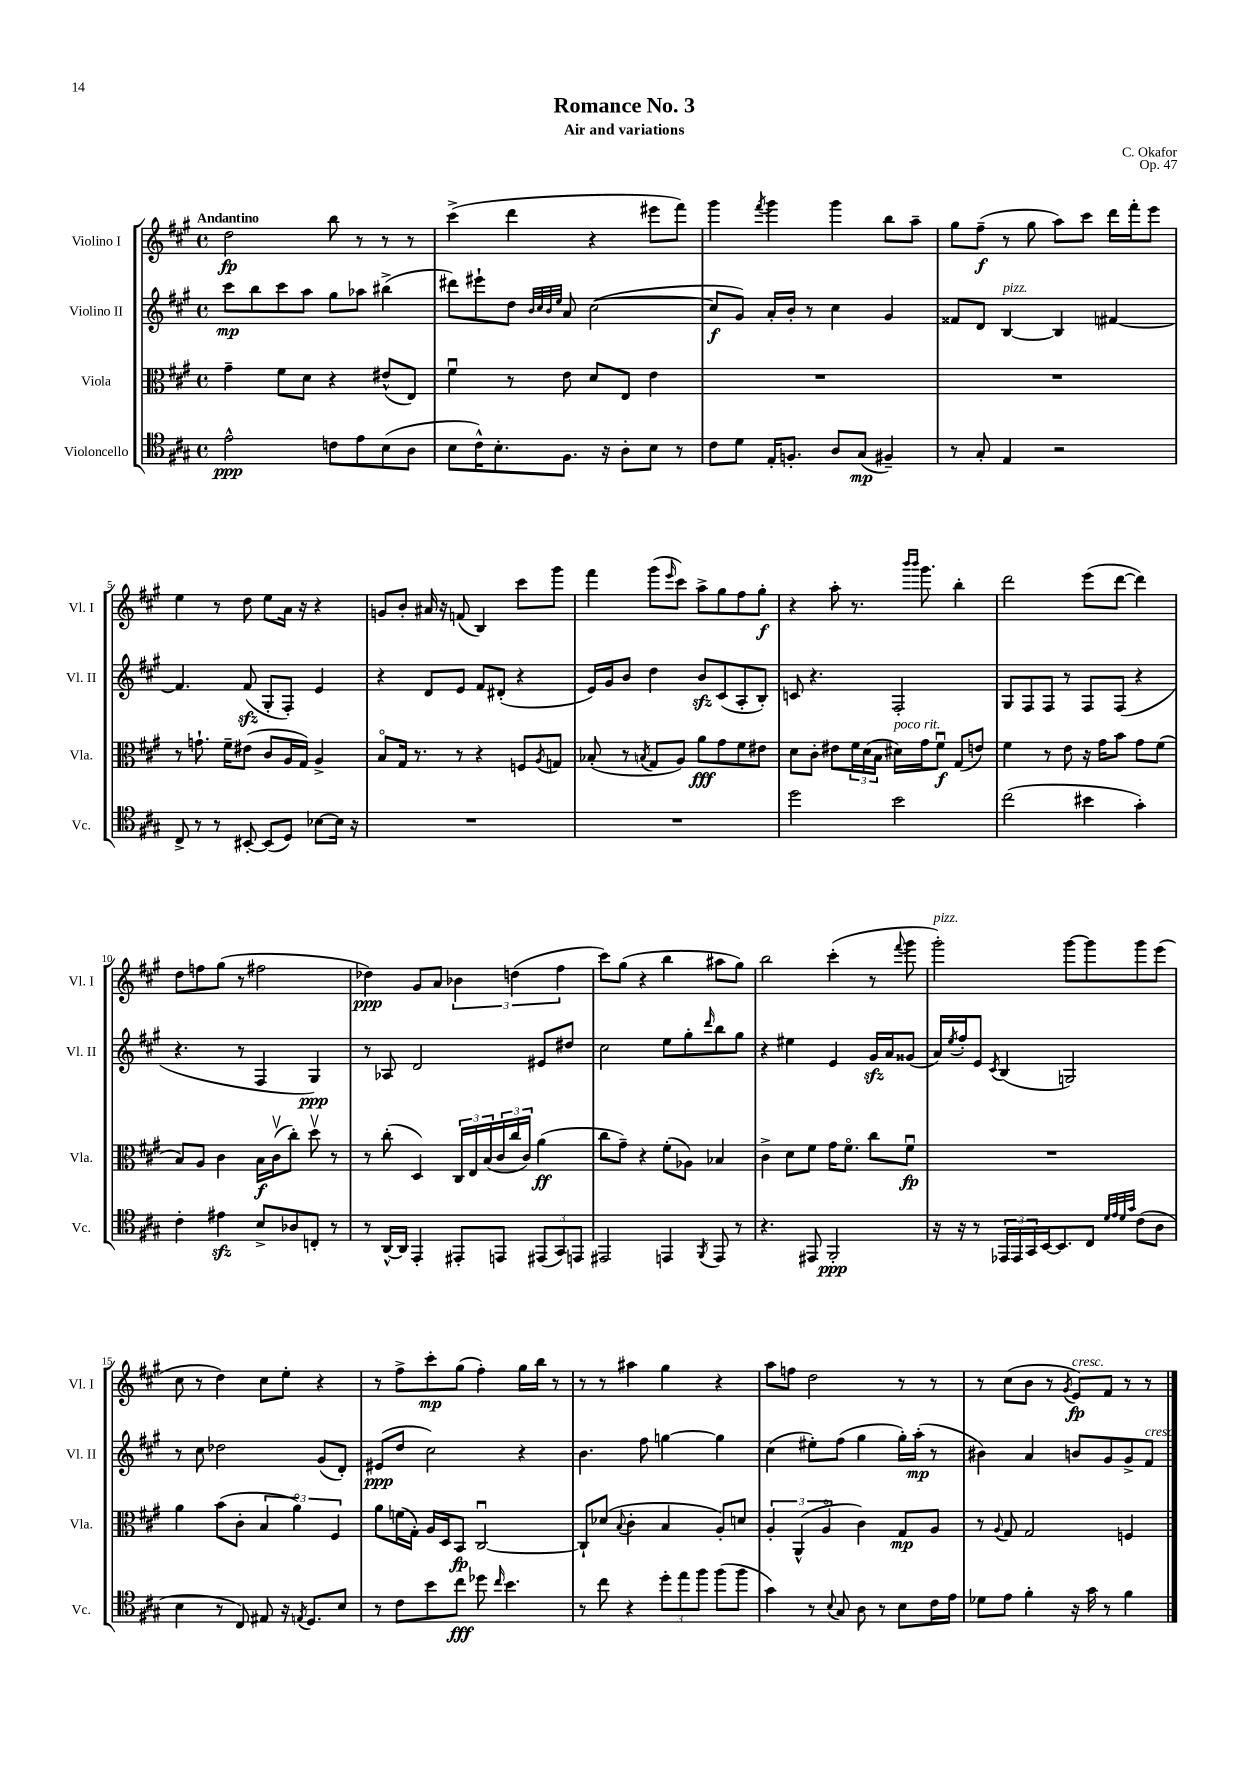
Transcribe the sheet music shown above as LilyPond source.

\header { title = "Romance No. 3" composer = "C. Okafor" subtitle = "Air and variations" opus = "Op. 47" }
<<
\new StaffGroup <<
\new Staff = "s0" \with { instrumentName = "Violino I" shortInstrumentName = "Vl. I" } {
    \clef treble \key a \major \defaultTimeSignature \time 4/4 \tempo "Andantino"
    d''2\fp b''8 r8 r8 r8 |
    cis'''4->( d'''4 r4 eis'''8 fis'''8) |
    gis'''4 \acciaccatura { fis'''8 } gis'''4 gis'''4 b''8 a''8-- |
    gis''8 fis''8--\f( r8 gis''8 a''8) cis'''8 d'''16 fis'''16-. e'''8 |
    e''4 r8 d''8 e''8 a'16 r16 r4 |
    g'8 b'8-. ais'16 r16 f'8( b4) cis'''8 gis'''8 |
    fis'''4 gis'''8( \grace { e'''16 } cis'''8) a''8-> gis''8 fis''8 gis''8-.\f |
    r4 a''8-. r8. \grace { b'''16 b'''16 } gis'''8. b''4-. |
    d'''2 e'''8( d'''8~ d'''4) |
    d''8 f''8 gis''8( r8 fis''2 |
    des''4\ppp) gis'8 a'8 \tuplet 3/2 { bes'4 d''4( fis''4 } |
    cis'''8) gis''8( r4 b''4 ais''8 gis''8) |
    b''2 cis'''4-.( r8 \appoggiatura { fis'''8 } gis'''8 |
    gis'''2-.^\markup { \italic "pizz." }) gis'''8~ gis'''8 gis'''8 e'''8( |
    cis''8 r8 d''4) cis''8 e''8-. r4 |
    r8 fis''8-> cis'''8-.\mp gis''8( fis''4-.) gis''16 b''16 r8 |
    r8 r8 ais''4 gis''4 r4 |
    a''8 f''8 d''2 r8 r8 |
    r8 cis''8( b'8 r8 \acciaccatura { gis'8 } e'8\fp^\markup { \italic "cresc." }) fis'8 r8 r8 \bar "|." |
}
\new Staff = "s1" \with { instrumentName = "Violino II" shortInstrumentName = "Vl. II" } {
    \clef treble \key a \major \defaultTimeSignature \time 4/4
    cis'''8\mp b''8 cis'''8 a''8 gis''8 aes''8 bis''4->( |
    dis'''8) eis'''8-! d''8 \grace { b'32 cis''32 b'32 e''32 } a'8 cis''2~( |
    cis''8\f gis'8) a'16-. b'16-. r8 cis''4 gis'4 |
    fisis'8 d'8 b4~^\markup { \italic "pizz." } b4 fis'4~ |
    fis'4. fis'8\sfz( gis8-. fis8-.) e'4 |
    r4 d'8 e'8 fis'8 dis'8-.( r4 |
    e'16) gis'16 b'8 d''4 b'8\sfz cis'8( a8-. b8-.) |
    c'8 r4. fis2-. |
    gis8 fis8 fis8 r8 fis8 fis8( r4 |
    r4. r8 fis4 gis4\ppp) |
    r8 aes8 d'2 eis'8 dis''8 |
    cis''2 e''8 gis''8-. \grace { d'''16 } b''8 gis''8 |
    r4 eis''4 e'4 gis'16\sfz a'16 gisis'8( |
    a'16) \acciaccatura { e''8 } fis''16-. e'8 \acciaccatura { cis'8 } b4( g2) |
    r8 cis''8 des''2 gis'8( d'8-.) |
    eis'8\ppp( d''8 cis''2) r4 |
    b'4. fis''8 g''4~ g''4 |
    cis''4( eis''8-.) fis''8( gis''4 gis''16-.) a''16-.\mp( r8 |
    bis'4) a'4 b'8 gis'8 gis'8-> fis'8^\markup { \italic "cresc." } \bar "|." |
}
\new Staff = "s2" \with { instrumentName = "Viola" shortInstrumentName = "Vla." } {
    \clef alto \key a \major \defaultTimeSignature \time 4/4
    gis'4-- fis'8 d'8 r4 eis'8-^( e8) |
    fis'4\downbow r8 e'8 d'8 e8 e'4 |
    R1 |
    R1 |
    r8 g'8.-! fis'16-- eis'8( cis'8 a16 gis16) a4-> |
    b8\flageolet gis16 r8. r8 r4 f8 \acciaccatura { a8 } g8 |
    bes8-.( r8 \acciaccatura { b8 } gis8 a8) a'8\fff gis'8 fis'8 eis'8 |
    d'8 cis'8-. eis'8 \tuplet 3/2 { fis'16 d'16( b16 } dis'16^\markup { \italic "poco rit." }) gis'16 fis'8\downbow\f gis8( e'8) |
    fis'4 r8 e'8 r16 gis'16 b'8 gis'8 fis'8( |
    b8) a8 cis'4 b16\f cis'16\upbow( cis''8-.) d''8\upbow r8 |
    r8 cis''8-.( d4) \tuplet 3/2 { cis16 e16 b16( } \tuplet 3/2 { cis'16 cis''16 cis'16) } a'4\ff( |
    cis''8 gis'8--) r4 fis'8-.( aes8) bes4 |
    cis'4-> d'8 fis'8 gis'16 fis'8.\flageolet cis''8 fis'8\downbow\fp |
    R1 |
    a'4 b'8( cis'8-. \tuplet 3/2 { b4 a'4\flageolet) fis4 } |
    a'8 f'16( gis16-.) a16 d16 b,8\fp cis2~\downbow |
    cis8-! des'8( \appoggiatura { b8 } cis'4-. b4 a8-.) d'8 |
    \tuplet 3/2 { a4-. a,4-^( a4\flageolet } cis'4) gis8\mp a8 |
    r8 \appoggiatura { a8 } gis8 gis2 f4 \bar "|." |
}
\new Staff = "s3" \with { instrumentName = "Violoncello" shortInstrumentName = "Vc." } {
    \clef tenor \key a \major \defaultTimeSignature \time 4/4
    e'2-^\ppp c'8 e'8 b8( a8 |
    b8 cis'16-^) b8.-. fis8. r16 a8-. b8 r8 |
    cis'8 d'8 e16-. f8.-. a8 gis8\mp( fis4--) |
    r8 gis8-. e4 r2 |
    cis8-> r8 r8 bis,8~-. bis,8( d8) bes8~ bes16 r16 |
    R1 |
    R1 |
    d''2 b'2 |
    cis''2( bis'4 gis'4-.) |
    cis'4-. eis'4\sfz b8-> aes8 c8-. r8 |
    r8 a,16~-^ a,16 e,4-. eis,8-. e,8 \tuplet 3/2 { eis,8( gis,8) e,8 } |
    eis,2 e,4 \acciaccatura { fis,8 } e,8 r8 |
    r4. eis,8 fis,2-.\ppp |
    r16 r16 r8 \tuplet 3/2 { ees,16 ees,16 gis,16 } b,16~ b,8. cis8 \grace { d'32 e'32 d'32 gis'32 } cis'8( a8 |
    b4 r8 cis8) eis8 r16 \acciaccatura { e8 } d8. b8 |
    r8 cis'8 b'8 cis''8\fff des''8 \grace { cis''16 } b'4. |
    r8 cis''8 r4 \tuplet 3/2 { d''8-. e''8 fis''8 } fis''8( fis''8 |
    gis'4) r8 \appoggiatura { b8 } gis8 a8 r8 b8 cis'16 e'16 |
    des'8 e'8 fis'4-. r16 gis'16 r8 fis'4 \bar "|." |
}
>>
>>
